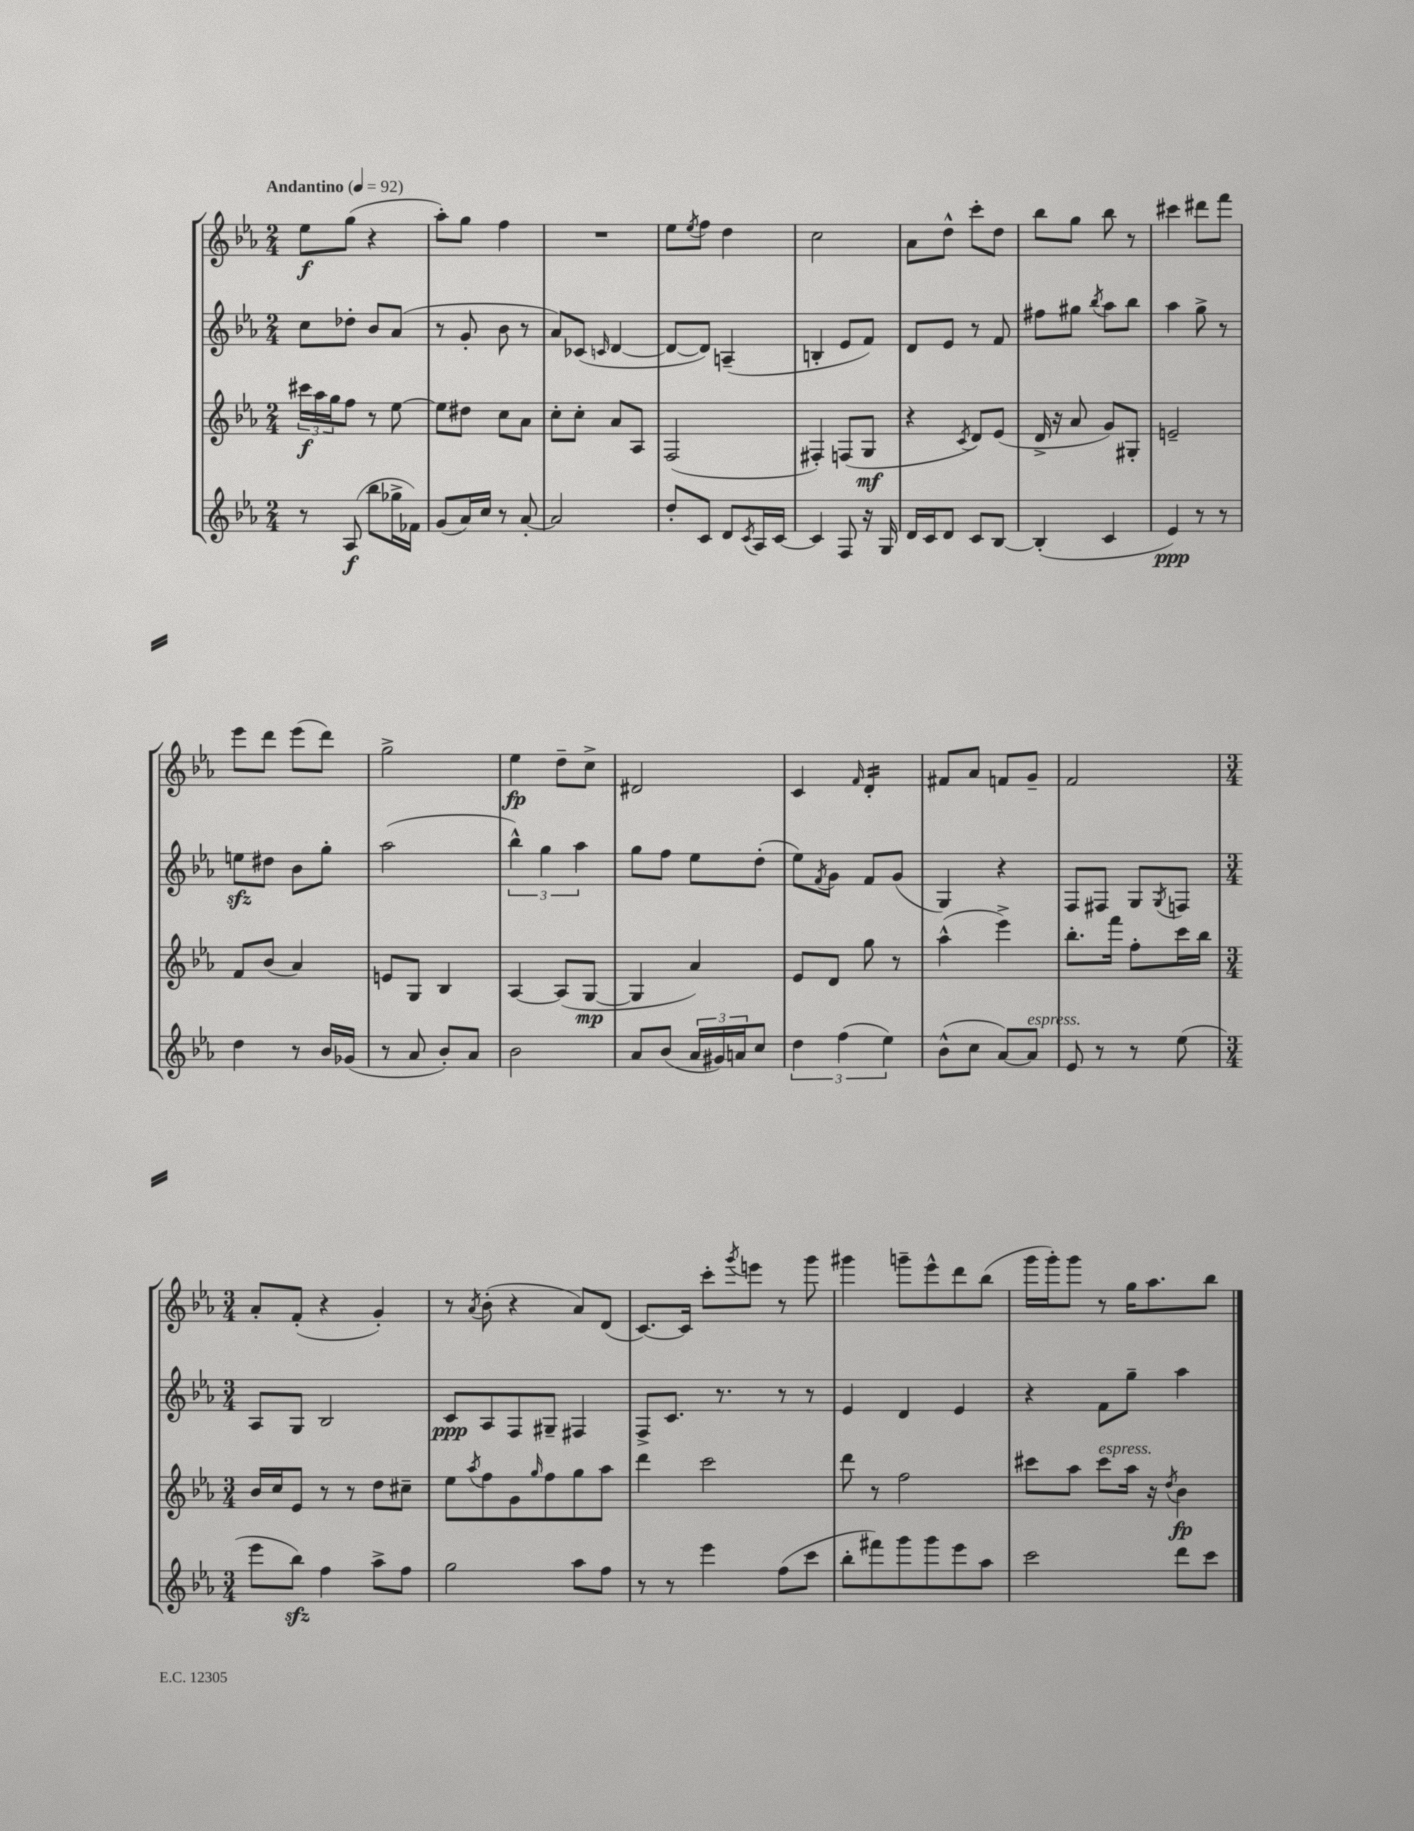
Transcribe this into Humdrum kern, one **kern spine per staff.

**kern	**kern	**kern	**kern
*staff4	*staff3	*staff2	*staff1
*clefG2	*clefG2	*clefG2	*clefG2
*k[b-e-a-]	*k[b-e-a-]	*k[b-e-a-]	*k[b-e-a-]
*M2/4	*M2/4	*M2/4	*M2/4
*MM92	*MM92	*MM92	*MM92
8r	24ccc#\LL	8cc\L	8ee-\L
.	24aa-\	.	.
.	24gg\J	.	.
(8A-/	8ff\J	8dd-'\J	(8gg\J
8bb-\L	8r	8b-/L	4r
16gg-^\L	[8ee-\	(8a-/J	.
16f-\JJ)	.	.	.
=	=	=	=
(8g/L	8ee-\]L	8r	8aa-'\L)
16a-/L)	8dd#\J	8g'/	8gg\J
16cc/JJ	.	.	.
8r	8cc\L	8b-\	4ff\
[8a-'/	8a-\J	8r	.
=	=	=	=
2a-/]	8cc'\L	8a-/L)	2r
.	8cc'\J	(8c-/J	.
.	.	16qqc/	.
.	8a-/L	[4d/	.
.	8A-/J	.	.
=	=	=	=
8dd'/L	(2F/	8d/_L	8ee-\L
.	.	.	8qee-/
8c/J	.	8d/]J)	8ff\J
8d/L	.	(4A~/	4dd\
8qc/	.	.	.
16A-/L	.	.	.
[16c/JJ	.	.	.
=	=	=	=
4c/]	4F#'/)	4B'/	2cc\
8F/	(8F/L	8e-/L	.
16r	8G/J	8f/J)	.
16G/	.	.	.
=	=	=	=
16d/LL	4r	8d/L	8a-\L
16c/J	.	.	.
8d/J	.	8e-/J	8dd^^\J
.	8qc/	.	.
8c/L	8d/L)	8r	8ccc'\L
[8B-/J	(8e-/J	8f/	8dd\J
=	=	=	=
(4B-'/]	16d^/	8ff#\L	8bb-\L
.	16r	.	.
.	8a-/	8gg#\J	8gg\J
.	.	8qbb-/	.
4c/	8g/L)	8aa-\L	8bb-\
.	8G#'/J	8bb-\J	8r
=	=	=	=
4e-/)	2e~/	4aa-\	4ccc#\
8r	.	8gg^\	8ddd#\L
8r	.	8r	8fff\J
=	=	=	=
4dd\	8f/L	8ee\L	8eee-\L
.	(8b-/J	8dd#\J	8ddd\J
8r	4a-/)	8b-\L	(8eee-\L
16b-/LL	.	8gg'\J	8ddd\J)
(16g-/JJ	.	.	.
=	=	=	=
8r	8e/L	(2aa-\	2gg^\
8a-/	8G/J	.	.
8b-'/L)	4B-/	.	.
8a-/J	.	.	.
=	=	=	=
2b-\	[4A-/	6bb-^^\)	4ee-\
.	.	6gg\	.
.	(8A-/]L	.	8dd~\L
.	.	6aa-\	.
.	[8G/J	.	8cc^\J
=	=	=	=
8a-/L	4G/]	8gg\L	2d#/
(8b-/J	.	8ff\J	.
24a-/LL	4a-/)	8ee-\L	.
24g#/)	.	.	.
24a/J	.	.	.
8cc/J	.	(8dd'\J	.
=	=	=	=
6dd\	8e-/L	8ee-\L)	4c/
.	.	8qf/	.
.	8d/J	8g\J	.
(6ff\	.	.	.
.	.	.	16qqf/
.	8gg\	8f/L	4d'/
6ee-\)	.	.	.
.	8r	(8g/J	.
=	=	=	=
(8b-^^\L	(4aa-^^\	4G/)	8f#/L
8cc\J	.	.	8a-/J
[8a-/L)	4eee-^\)	4r	8f/L
8a-/]J	.	.	8g~/J
=	=	=	=
8e-/	8.bb-'\L	8F/L	2f/
8r	.	8F#/J	.
.	16fff\Jk	.	.
8r	8ff'\L	8G/L	.
.	.	8qG/	.
(8ee-\	16ccc\L	8F/J	.
.	16bb-\JJ	.	.
=	=	=	=
*M3/4	*M3/4	*M3/4	*M3/4
8eee-\L	16b-/LL	8A-/L	8a-'/L
.	16cc/J	.	.
8bb-\J)	8e-/J	8G/J	(8f'/J
4ff\	8r	2B-/	4r
.	8r	.	.
8aa-^\L	8dd\L	.	4g'/)
8ff\J	8cc#~\J	.	.
=	=	=	=
2gg\	8ee-\L	8c/L	8r
.	8qaa-/	.	8qa-/
.	8ff\	8A-/	(8b-'\
.	8g\	8F/	4r
.	16qqgg/	.	.
.	8ff\	8G#~/J	.
8aa-\L	8gg\	4F#/	8a-/L)
8ff\J	8aa-\J	.	(8d/J
=	=	=	=
8r	4ddd\	8F^/L	[8.c/L)
8r	.	8.c/J	.
.	.	.	16c/]Jk
4eee-\	2ccc\	.	8ccc'\L
.	.	8.r	.
.	.	.	8qggg/
.	.	.	8eee\J
(8ff\L	.	8r	8r
8ccc\J	.	8r	8ggg\
=	=	=	=
8bb-'\L	8ddd\	4e-/	4ggg#\
8fff#\)	8r	.	.
8ggg\	2ff\	4d/	8ggg~\L
8ggg\	.	.	8eee-^^\
8eee-\	.	4e-/	8ddd\
8aa-\J	.	.	(8bb-\J
=	=	=	=
2ccc\	8ccc#\L	4r	16ggg\LL
.	.	.	16ggg'\J)
.	8aa-\J	.	8ggg\J
.	8ccc#\L	8f\L	8r
.	16aa-\Jk	8gg~\J	16gg\LK
.	16r	.	8.aa-\
.	8qdd/	.	.
8ddd\L	4b-\	4aa-\	.
8ccc\J	.	.	8bb-\J
==	==	==	==
*-	*-	*-	*-
